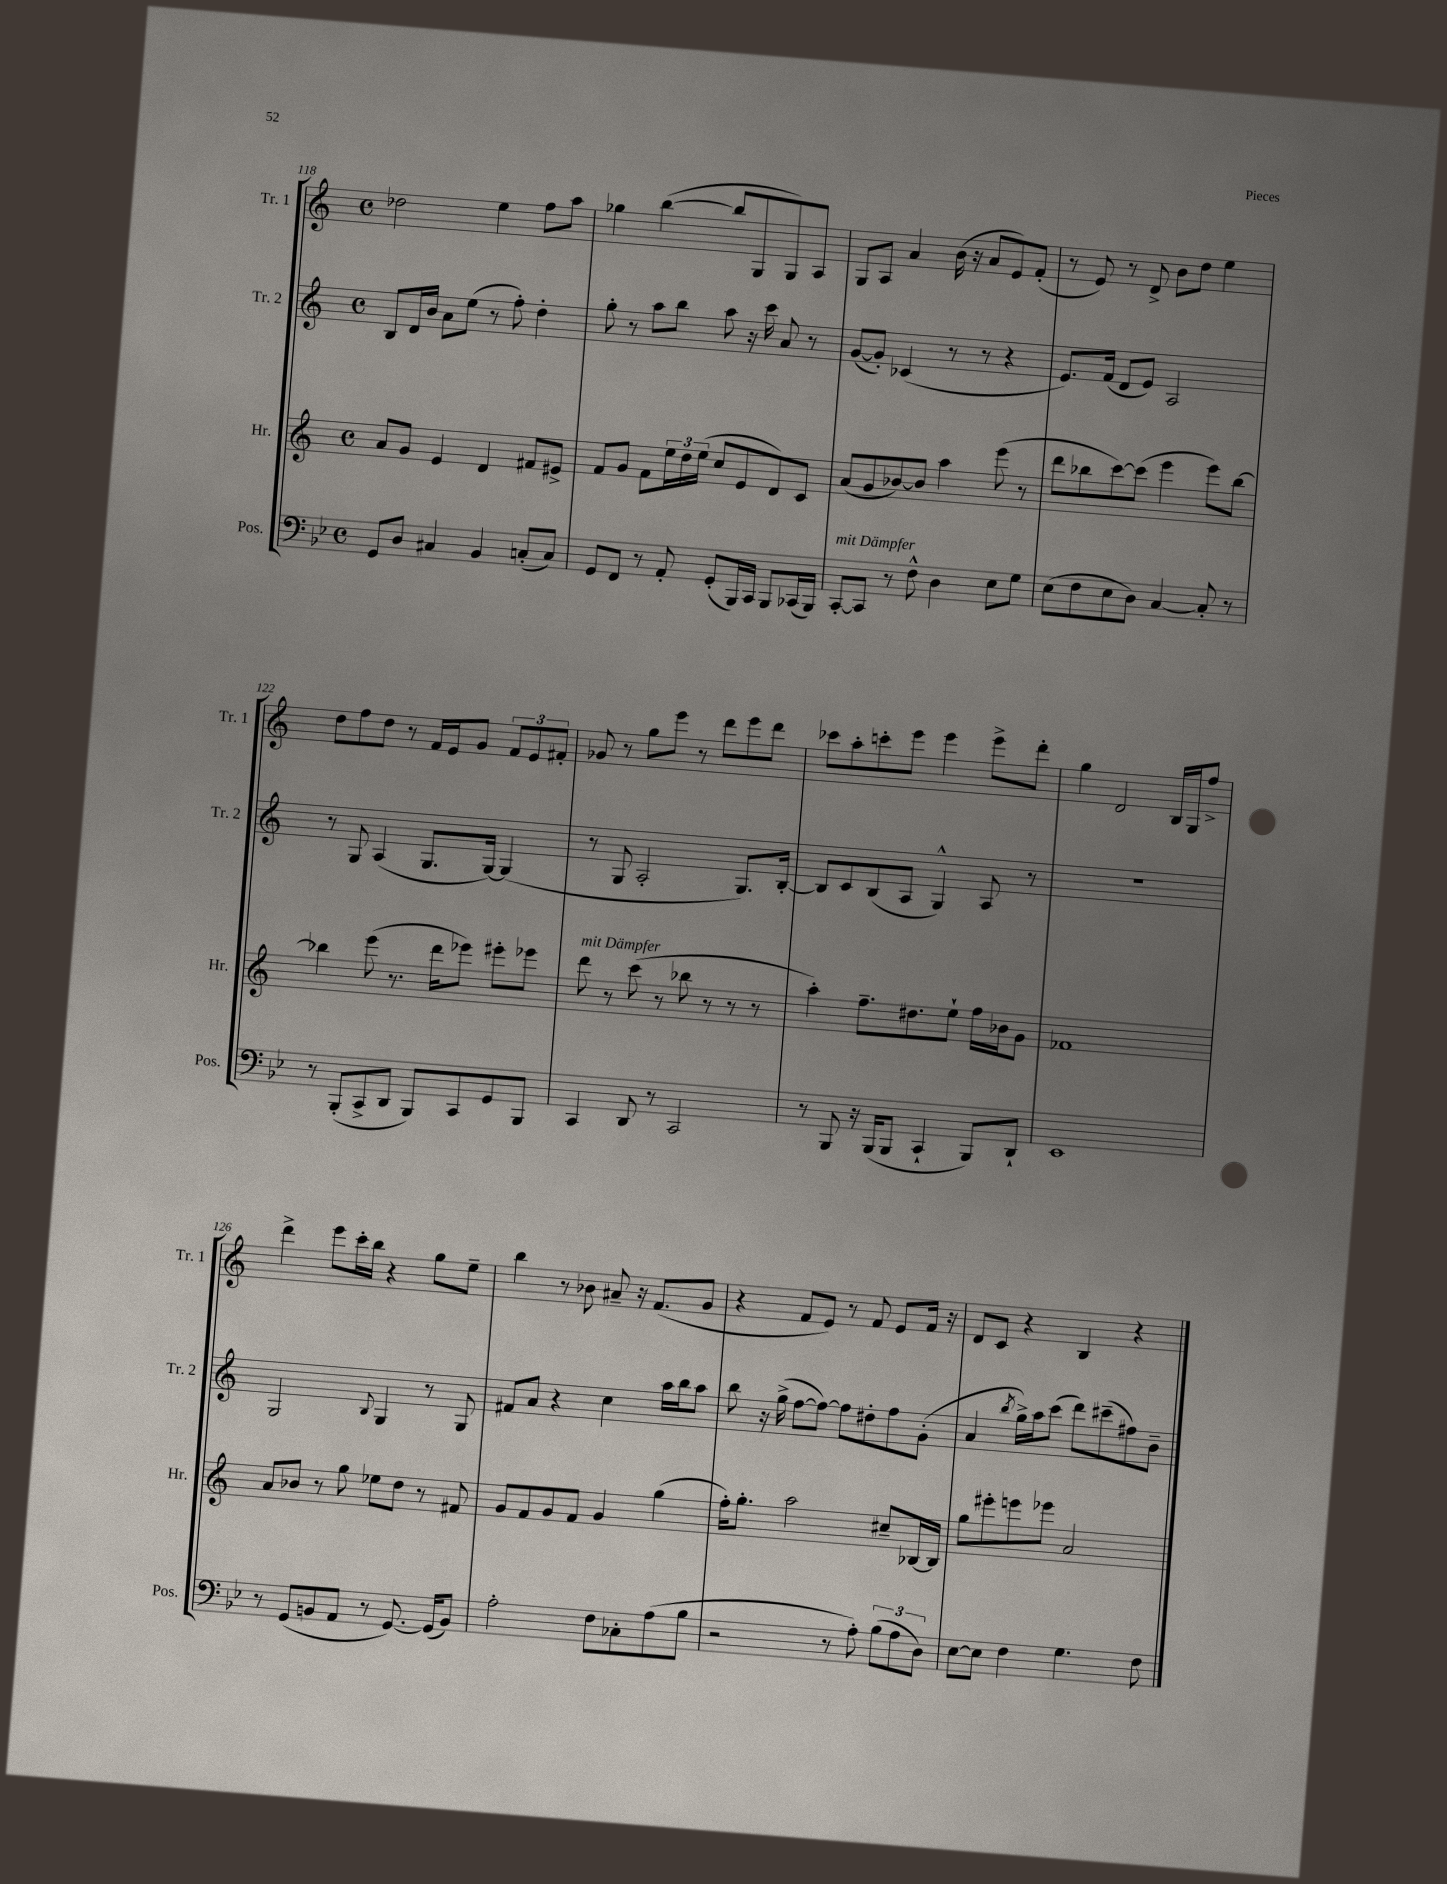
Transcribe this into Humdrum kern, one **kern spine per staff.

**kern	**kern	**kern	**kern
*staff4	*staff3	*staff2	*staff1
*clefF4	*clefG2	*clefG2	*clefG2
*k[b-e-]	*k[]	*k[]	*k[]
*M4/4	*M4/4	*M4/4	*M4/4
*met(c)	*met(c)	*met(c)	*met(c)
8GG	8a	8B	2dd-
8D	8g	16d	.
.	.	16b	.
4C#	4e	8a	.
.	.	(8ee	.
4BB-	4d	8r	4ee
.	.	8ff')	.
(8C'	8f#	4dd'	8ff
8C)	8e#^	.	8aa
=	=	=	=
8GG	8f	8gg'	4gg-
8FF	8g	8r	.
8r	8f	8aa	([4bb
8AA'	24ee	8bb	.
.	24dd	.	.
.	(24ee	.	.
(8GG'	8cc	8aa	8bb]
16BBB-)	8e	16r	8G
16CC	.	16ccc	.
8BBB-	8d)	8a	8G)
(16CC-	8c	8r	8A
16BBB-)	.	.	.
=	=	=	=
[8CC'	(8a	([8g	8G
8CC]	8g	8g'])	8A
8r	[8b-)	(4c-	4a
8F^^	8b-]	.	.
4D	4aa	8r	(16b
.	.	.	16r
.	.	8r	8a
8E-	(8eee	4r	8e)
8G	8r	.	(8f'
=	=	=	=
(8E-	8ddd	8.e)	8r
8F	8bb-	.	8e)
.	.	(16f	.
8E-	[8ccc)	8d	8r
8D)	(8ccc]	8e)	8d^
[4C	4eee	2A	8b
.	.	.	8dd
8C']	8eee)	.	4ee
8r	[8bb-	.	.
=	=	=	=
8r	4bb-]	8r	8dd
(8BBB-'	.	8G	8ff
8CC^	(8eee	(4A	8dd
8DD	8.r	.	8r
8BBB-)	.	8.G	16f
.	16ddd	.	16e
8CC	8eee-)	.	8g
.	.	[16G)	.
8GG	8eee#'	(4G]	12f
.	.	.	12e
8BBB-	8eee-	.	.
.	.	.	12f#'
=	=	=	=
4CC	8ddd	8r	8g-
.	8r	8G	8r
8DD	(8ccc	2A'	8gg
8r	8r	.	8eee
2CC	8bb-	.	8r
.	8r	.	8ddd
.	8r	8.G)	8eee
.	8r	.	8ddd
.	.	[16B'	.
=	=	=	=
8r	4aa')	8B]	8ccc-
8BBB-	.	8c	8aa'
16r	8.ff~	(8B	8ccc'
(16BBB-	.	.	.
8BBB-	.	8A	8eee
.	8.dd#	.	.
4CC`	.	4G^^)	4eee
.	8ee`	.	.
8BBB-)	16ff	8A	8eee^
.	16b-	.	.
8DD`	8g	8r	8ddd'
=	=	=	=
1EE-	1f-	1r	4gg
.	.	.	2d
.	.	.	16B
.	.	.	16G
.	.	.	8ff^
=	=	=	=
8r	8a	2G	4ddd^
(8GG	8b-	.	.
8BB	8r	.	8eee
8AA	8gg	.	16ccc'
.	.	.	16bb
.	.	8qqB	.
8r	8ee-	4G	4r
[8.GG)	8dd	.	.
.	8r	8r	8gg
(16GG]	.	.	.
8BB)	8f#	8G	8ee~
=	=	=	=
2A'	8g	8f#	4bb
.	8f	8a	.
.	8g	4r	8r
.	8f	.	8b-
8F	4g	4cc	8a#~
8C-'	.	.	16r
.	.	.	(8.f
(8A	(4gg	16aa	.
.	.	16bb	.
8B-	.	8aa	8g
=	=	=	=
2r	16ff')	8bb	4r
.	8.gg'	.	.
.	.	16r	.
.	.	(16gg^	.
.	2aa	[8ff	8f
.	.	8ff_)	8e)
8r	.	8ff]	8r
8A')	.	8dd#'	8f
(12B-	8cc#~	8ff	8e
12A	.	.	.
.	[16B-	(8g'	16f
12D)	.	.	.
.	16B-]	.	16r
=	=	=	=
[8E-	8gg	4a	8d
8E-]	8eee#'	.	8c
.	.	8qbb	.
4F	8eee	16gg^)	4r
.	.	16aa	.
.	8eee-	(8ccc	.
4.G	2a	8ddd)	4B
.	.	(8ccc#~	.
.	.	8ff#)	4r
8F	.	8b~	.
==	==	==	==
*-	*-	*-	*-
